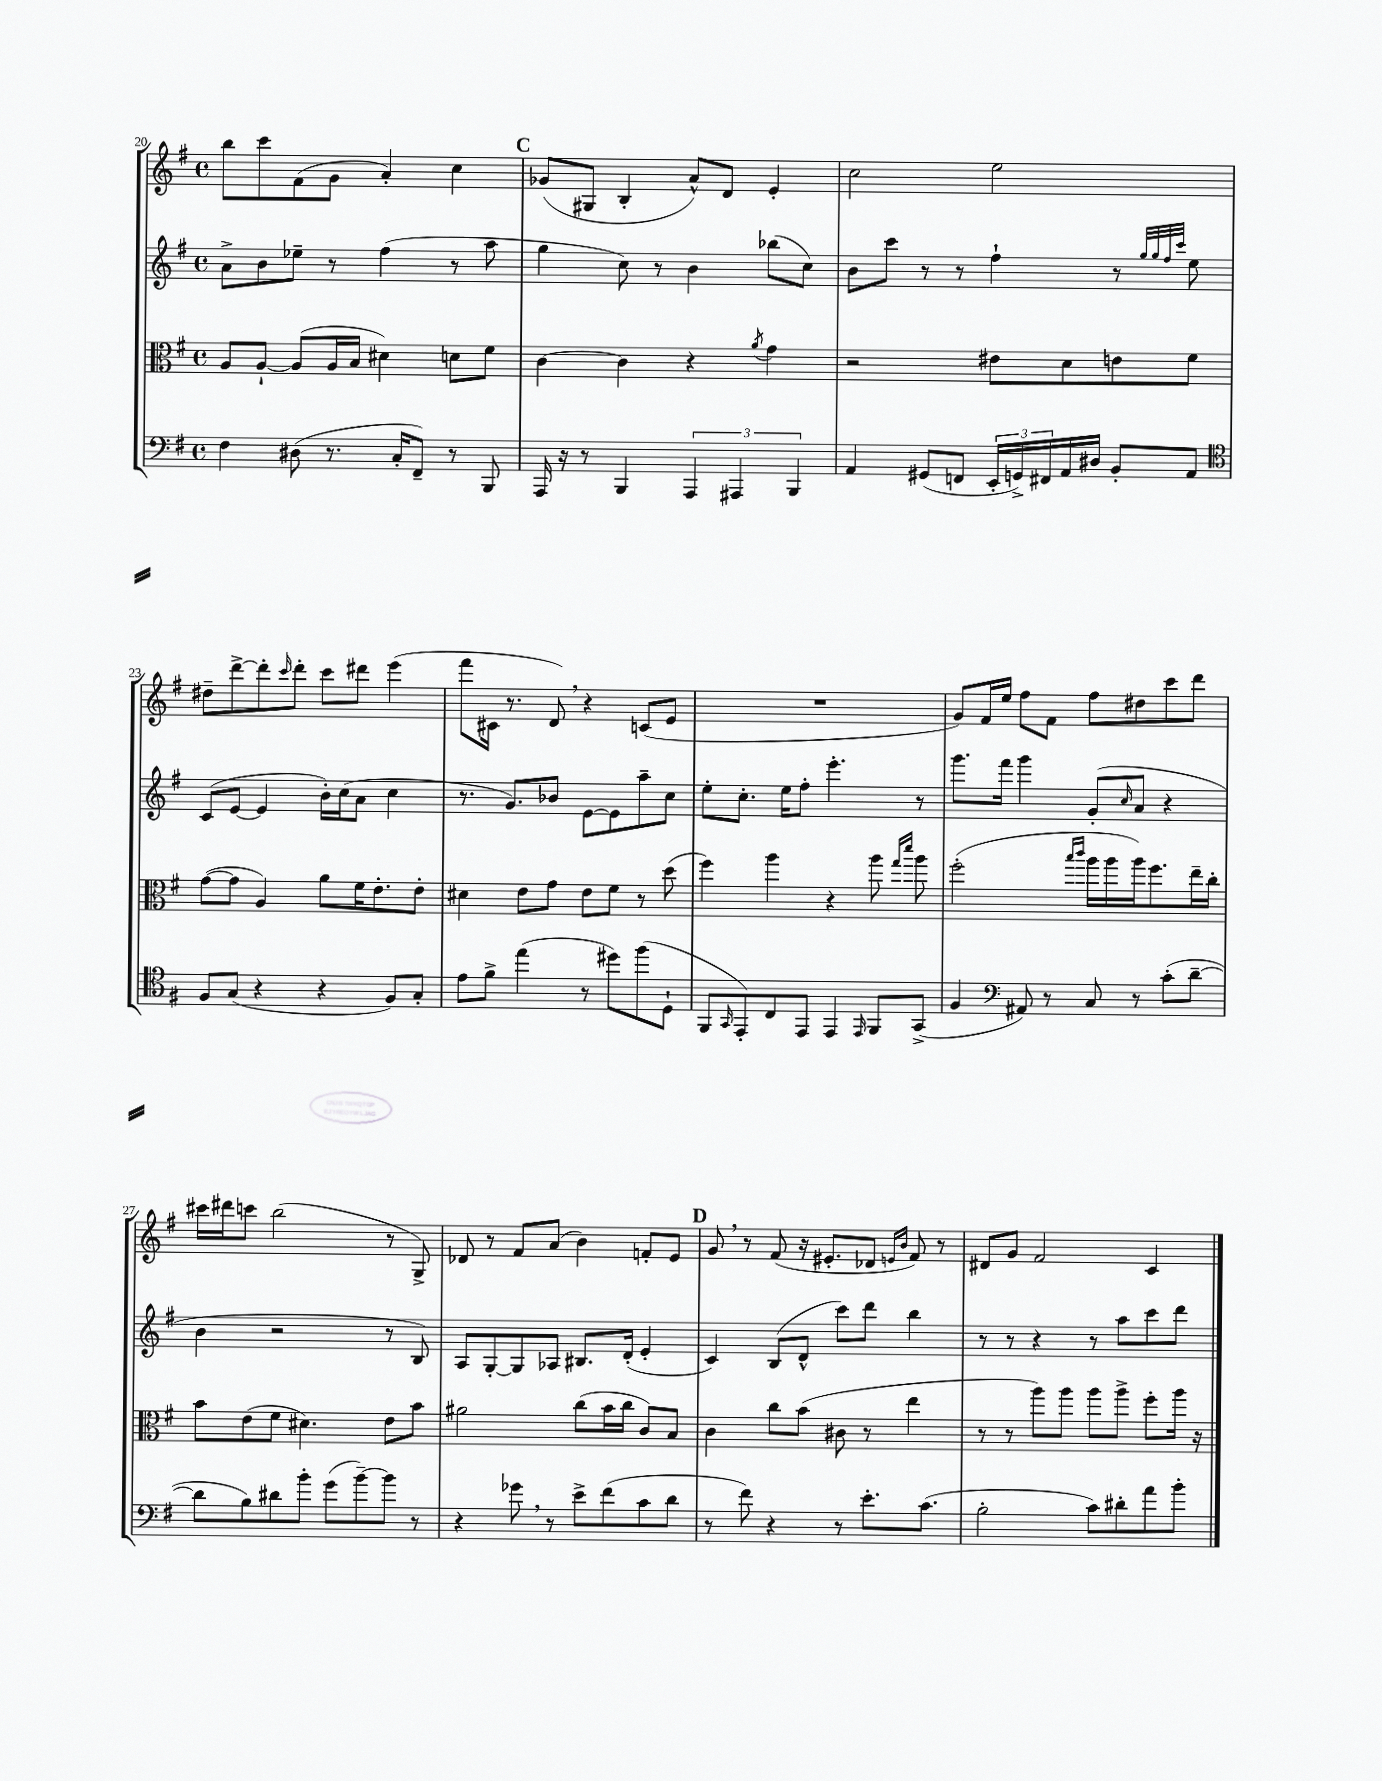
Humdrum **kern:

**kern	**kern	**kern	**kern
*part4	*part3	*part2	*part1
*staff4	*staff3	*staff2	*staff1
*clefF4	*clefC3	*clefG2	*clefG2
*k[f#]	*k[f#]	*k[f#]	*k[f#]
*M4/4	*M4/4	*M4/4	*M4/4
*met(c)	*met(c)	*met(c)	*met(c)
=20	=20	=20	=20
4F#\	8A/L	8a^\L	8bb\L
.	[8A`/J	8b\	8ccc\
(8D#X\	(8A/L]	8ee-X~\J	(8f#\
8.r	16A/L	8r	8g\J
.	16B/JJ	.	.
.	4d#X\)	(4ff#\	4a'/)
16C'/KL	.	.	.
8FF#~/J)	.	.	.
8r	8dn\L	8r	4cc\
8BBB/	8f#\J	8aa\	.
!!LO:REH:place=s1:t=C
=21	=21	=21	=21
16AAA/	[4c\	4gg\	(8g-X/L
16r	.	.	.
8r	.	.	8G#X/J
4BBB/	4c\]	8cc\)	4B'/
.	.	8r	.
6AAA/	4r	4b\	8a^^/L)
.	.	.	8d/J
6AAA#X/	.	.	.
.	8qa/	.	.
.	4g\	(8bb-X\L	4e'/
6BBB/	.	.	.
.	.	8cc\J)	.
=22	=22	=22	=22
4AA/	2r	8b\L	2cc\
.	.	8ccc\J	.
(8GG#X/L	.	8r	.
8FFn/J	.	8r	.
24EE'/LL	8e#X\L	4ff#`\	2ee\
24GGn^/)	.	.	.
24FF#X/	.	.	.
16AA/	8d\	.	.
16D#X/JJ	.	.	.
8BB'/L	8en\	8r	.
.	.	32qqgg/LLL	.
.	.	32qqgg/	.
.	.	32qqff#/	.
.	.	32qqccc/JJJ	.
8AA/J	8f#\J	8ee\	.
!!LO:LB:g=z
=23	=23	=23	=23
*clefC4	*	*	*
8F#/L	([8g\L	(8c/L	8dd#X~\L
(8G/J	8g\J]	[8e/J	[8ddd^\
4r	4A/)	4e/]	8ddd'\]
.	.	.	16qqccc/
.	.	.	8ddd'\J
4r	8a\L	16b'\LL)	8ccc\L
.	.	(16cc\J	.
.	16f#\K	8a\J	8ddd#X\J
.	8.e'\	.	.
8F#/L)	.	4cc\	(4eee\
8G'/J	8e'\J	.	.
=24	=24	=24	=24
8e\L	4d#X\	8.r	8fff#\L
8f#^\J	.	.	16c#X\Jk
.	.	8.g/L)	8.r
(4ee\	8e\L	.	.
.	8g\J	8b-X/J	8d,/)
8r	8e\L	[8e\L	4r
8dd#X\L)	8f#\J	8e\]	.
(8ff#\	8r	8aa~\	(8cn/L
8D`\J	(8dd\	8cc\J	8e/J
=25	=25	=25	=25
8FF#/L	4ff#\)	8ee'\L	1r
16qqGG/	.	.	.
8EE'/)	.	8.cc'\J	.
8C/	4aa\	.	.
.	.	16ee\KL	.
8EE/J	.	8ff#'\J	.
4EE/	4r	4.eee'\	.
16qqEE/	.	.	.
8FF#/L	8aa\	.	.
.	16qqgg/LL	.	.
.	16qqddd/JJ	.	.
(8GG^/J	8aa\	8r	.
=26	=26	=26	=26
4F#/	(2ff#'\	8.ggg\L	8g/L)
.	.	.	16f#/L
.	.	16fff#\Jk	16ee/JJ
*clefF4	*	*	*
8AA#X/)	.	4ggg\	8ff#\L
8r	.	.	8f#\J
.	16qqbb/LL	.	.
.	16qqccc/JJ	.	.
8C/	16aa\LL	(8g'/L	8ff#\L
.	16aa\	.	.
.	.	16qqcc/	.
8r	16aa\J)	8a/J	8dd#X\
.	8.ff#\	.	.
(8c'\L	.	4r	8ccc\
[8d~\J	16ee~\L	.	8ddd\J
.	16cc'\JJ	.	.
!!LO:LB:g=z
=27	=27	=27	=27
8d\L]	8b\L	4b\	16ccc#X\LL
.	.	.	16ddd#X\J
8B\)	(8e\	.	8cccn\J
8d#X\	8f#\J	2r	(2bb\
8b'\J	4.d#X\)	.	.
(8g\L	.	.	.
[8b~\)	.	.	.
8b\J]	8e\L	8r	8r
8r	8b\J	8B/)	8G^/)
=28	=28	=28	=28
4r	2a#X\	8A/L	8d-X/
.	.	[8G'/	8r
8g-X,\	.	8G/]	8f#/L
8r	.	8A-X/J	(8a/J
8e^\L	(8cc\L	8.B#X/L	4b\)
(8f#\	16b\L	.	.
.	16cc\JJ	(16d'/Jk	.
8c\	8c/L)	4e'/	8fn'/L
8d\J	8B/J	.	8e/J
!!LO:REH:place=s1:t=D
=29	=29	=29	=29
8r	4c\	4c/)	8g,/
8f#\)	.	.	8r
4r	8cc\L	(8B/L	(8f#/
.	(8b\J	8d^^/J	16r
.	.	.	8.e#X'/L
8r	8c#X\	8ccc\L)	.
8.e'\L	8r	8ddd\J	8d-X/J
.	.	.	16qqen/LL
.	.	.	16qqb/JJ
.	4ee\	4bb\	8f#/)
(8.c\J	.	.	.
.	.	.	8r
=30	=30	=30	=30
2B'\	8r	8r	8d#X/L
.	8r	8r	8g/J
.	8aa\L)	4r	2f#/
.	8aa\J	.	.
8c\L)	8aa\L	8r	.
8d#X'\	8aa^\J	8aa\L	.
8a\	8ff#'\L	8ccc\	4c/
8b'\J	16aa\Jk	8ddd\J	.
.	16r	.	.
==	==	==	==
*-	*-	*-	*-
